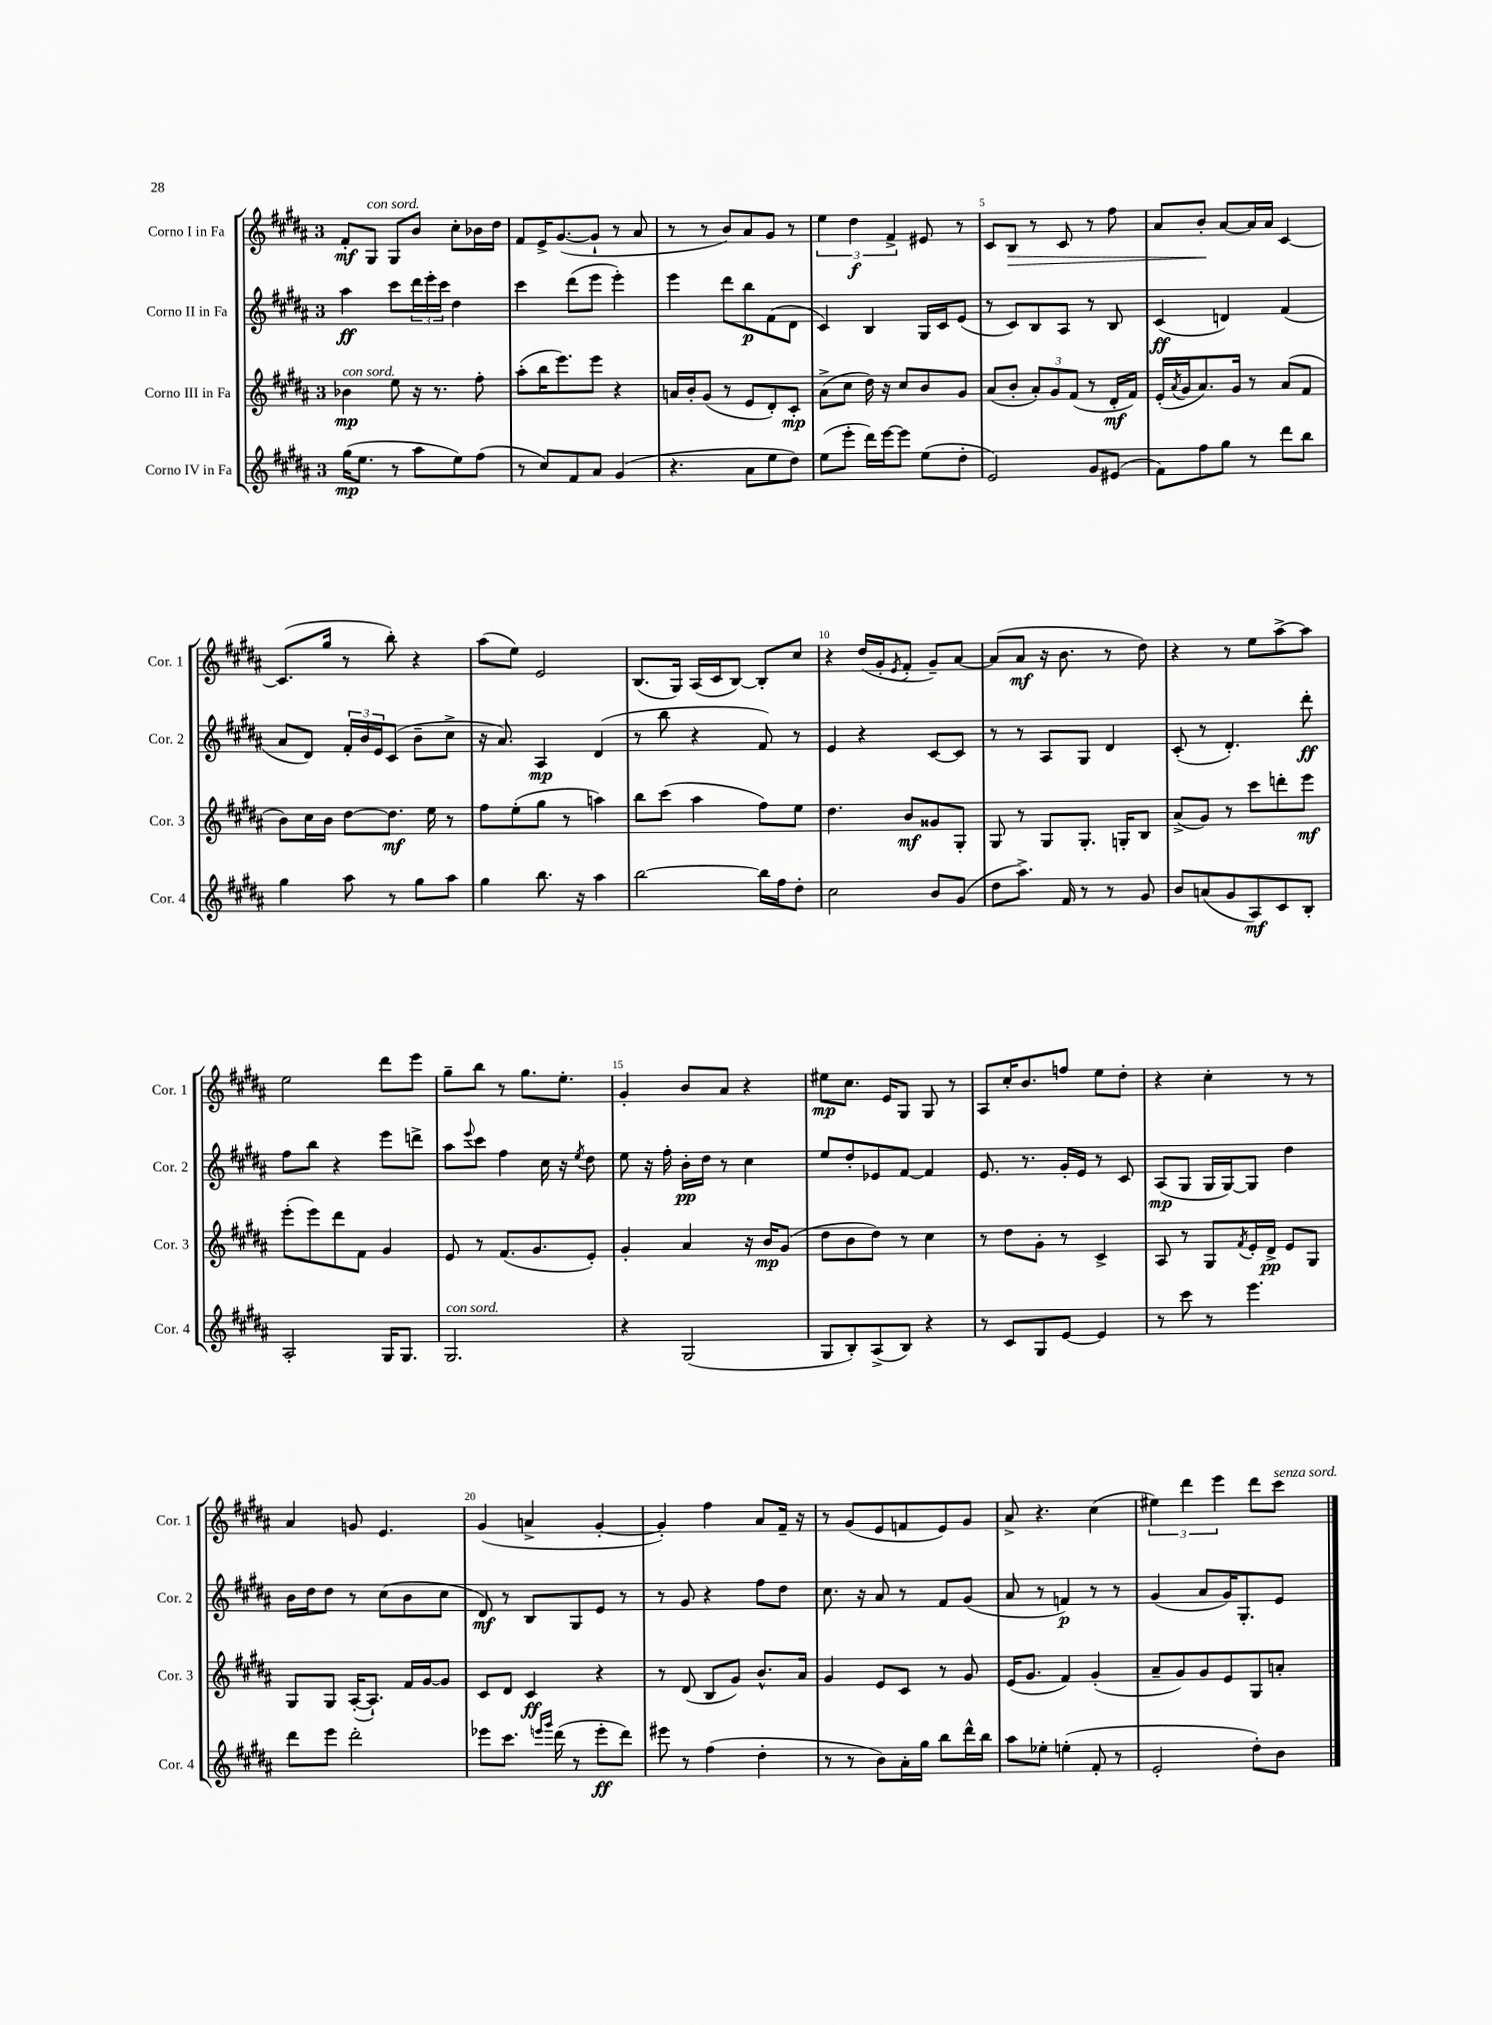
<<
\new StaffGroup <<
\new Staff = "s0" \with { instrumentName = "Corno I in Fa" shortInstrumentName = "Cor. 1" } {
    \clef treble \key b \major \once \override Staff.TimeSignature.style = #'single-digit \time 3/4
    fis'8-.\mf gis8^\markup { \italic "con sord." } gis8 b'8 cis''8-. bes'16 dis''16 |
    fis'8 e'16-> gis'8.~( gis'8-! r8 ais'8 |
    r8 r8 b'8) ais'8 gis'8 r8 |
    \tuplet 3/2 { e''4 dis''4\f fis'4-> } eis'8 r8 |
    cis'8 b8\> r8 cis'8 r8 fis''8 |
    ais'8 b'8-.\! ais'8~ ais'16 ais'16 cis'4~ |
    cis'8.( gis''16 r8 b''8-.) r4 |
    ais''8( e''8) e'2 |
    b8.( gis16) ais16( cis'16 b8~) b8-. cis''8 |
    r4 dis''16( gis'16-. \acciaccatura { e'8 } fis'8-. gis'8--) ais'8~ |
    ais'8( ais'8\mf r16 b'8. r8 dis''8) |
    r4 r8 e''8 ais''8~-> ais''8 |
    e''2 dis'''8 e'''8 |
    gis''8-- b''8 r8 gis''8. e''8.-. |
    gis'4-. b'8 ais'8 r4 |
    eis''8\mp cis''8. e'16 gis8 gis8 r8 |
    ais8 cis''16-. b'8. f''8 e''8 dis''8-. |
    r4 cis''4-. r8 r8 |
    ais'4 g'8 e'4. |
    gis'4( a'4-> gis'4~-. |
    gis'4-.) fis''4 ais'8 fis'16-- r16 |
    r8 gis'8( e'8 f'8 e'8) gis'8 |
    ais'8-> r4. cis''4( |
    \tuplet 3/2 { eis''4) dis'''4 e'''4 } dis'''8 cis'''8^\markup { \italic "senza sord." } \bar "|." |
}
\new Staff = "s1" \with { instrumentName = "Corno II in Fa" shortInstrumentName = "Cor. 2" } {
    \clef treble \key b \major \once \override Staff.TimeSignature.style = #'single-digit \time 3/4
    ais''4\ff cis'''8 \tuplet 3/2 { dis'''16 e'''16-. cis'''16 } dis''4 |
    cis'''4 dis'''8( e'''8 e'''4-.) |
    e'''4 dis'''8 b''8\p fis'8( dis'8 |
    cis'4) b4 gis16 cis'16 e'8( |
    r8 cis'8) b8 ais8 r8 b8 |
    cis'4\ff( d'4) fis'4( |
    ais'8 dis'8) \tuplet 3/2 { fis'16-. b'16 e'16 } cis'8( b'8-- cis''8-> |
    r16 ais'8.) ais4\mp dis'4( |
    r8 b''8 r4 fis'8) r8 |
    e'4 r4 cis'8~ cis'8 |
    r8 r8 ais8 gis8 dis'4 |
    cis'8-.( r8 dis'4.-.) dis'''8-.\ff |
    fis''8 b''8 r4 e'''8 d'''8-> |
    ais''8 \appoggiatura { e'''8 } cis'''8 fis''4 cis''16 r16 \acciaccatura { e''8 } dis''8 |
    e''8 r16 fis''16-. b'16-.\pp dis''16 r8 cis''4 |
    e''8 dis''8-. ees'8 fis'8~ fis'4 |
    e'8. r8. gis'16-. e'16 r8 cis'8 |
    ais8\mp( gis8 gis16 gis16~) gis8 dis''4 |
    b'16 dis''16 dis''8 r8 cis''8( b'8 cis''8 |
    dis'8\mf) r8 b8 gis8 e'8 r8 |
    r8 gis'8 r4 fis''8 dis''8 |
    cis''8. r16 ais'8 r8 fis'8 gis'8( |
    ais'8 r8 f'4\p) r8 r8 |
    gis'4( ais'8 gis'16) gis8.-. e'8 \bar "|." |
}
\new Staff = "s2" \with { instrumentName = "Corno III in Fa" shortInstrumentName = "Cor. 3" } {
    \clef treble \key b \major \once \override Staff.TimeSignature.style = #'single-digit \time 3/4
    bes'4\mp^\markup { \italic "con sord." } e''8 r16 r8. fis''8-. |
    ais''8-.( b''16 e'''8.) e'''8 r4 |
    a'16 b'16-. gis'8( r8 e'8 dis'8-.) cis'8-.\mp |
    ais'8->( cis''8 dis''16) r16 cis''8 b'8 gis'8 |
    ais'8( b'8-. \tuplet 3/2 { ais'8-.) gis'8 fis'8( } r8 dis'16-.\mf fis'16) |
    e'16-.( \acciaccatura { ais'8 } gis'16 ais'8.) gis'16 r8 ais'8( fis'8 |
    b'8) cis''16 b'16 dis''8~ dis''8.\mf e''16 r8 |
    fis''8 e''8-.( gis''8 r8 a''4) |
    b''8 cis'''8( ais''4 fis''8) e''8 |
    dis''4. b'8\mf gisis'8 gis8-. |
    gis8 r8 gis8 gis8.-. g16-. b8 |
    ais'8->( gis'8) r8 cis'''8 d'''8-. e'''8\mf |
    e'''8-.( e'''8) dis'''8 fis'8 gis'4 |
    e'8 r8 fis'8.( gis'8. e'8-.) |
    gis'4-. ais'4 r16 b'16\mp gis'8( |
    dis''8 b'8 dis''8) r8 cis''4 |
    r8 dis''8 gis'8-. r8 cis'4-> |
    ais8 r8 gis8 \acciaccatura { fis'8 } e'16-. dis'16->\pp e'8 gis8 |
    gis8 gis8 ais16~-.( ais8.-!) fis'16 gis'16~ gis'8 |
    cis'8 dis'8 cis'4\ff r4 |
    r8 dis'8( b8 gis'8) b'8.-^ ais'16 |
    gis'4 e'8 cis'8 r8 gis'8 |
    e'16( gis'8. fis'4) gis'4-.( |
    ais'8-- gis'8) gis'8 e'8 gis8 a'8-. \bar "|." |
}
\new Staff = "s3" \with { instrumentName = "Corno IV in Fa" shortInstrumentName = "Cor. 4" } {
    \clef treble \key b \major \once \override Staff.TimeSignature.style = #'single-digit \time 3/4
    gis''16\mp( e''8. r8 ais''8 e''8) fis''8( |
    r8 cis''8) fis'8 ais'8 gis'4( |
    r4. ais'8 e''8 dis''8) |
    e''8( e'''8-. dis'''16) e'''16~ e'''8 e''8( dis''8-. |
    e'2) gis'8 eis'8( |
    fis'8) fis''8 gis''8 r8 dis'''8 b''8 |
    gis''4 ais''8 r8 gis''8 ais''8 |
    gis''4 b''8. r16 ais''4 |
    b''2~ b''16 fis''16 dis''8-. |
    cis''2 b'8 gis'8( |
    dis''8 ais''8.->) fis'16 r8 r8 gis'8 |
    b'8 a'8( gis'8 ais8\mf) cis'8 b8-. |
    ais2-. gis16 gis8. |
    gis2.^\markup { \italic "con sord." } |
    r4 gis2( |
    gis8 b8-.) ais8->( b8) r4 |
    r8 cis'8 gis8 e'8~ e'4 |
    r8 cis'''8 r8 e'''4. |
    dis'''8 e'''8 dis'''2-. |
    ees'''8 cis'''8. \grace { e'''16 gis'''16 } dis'''16( r8 e'''8-.\ff dis'''8) |
    eis'''8 r8 fis''4( dis''4-. |
    r8 r8 b'8) ais'16-. gis''16 b''8 dis'''16-^ b''16 |
    ais''8 ees''8-. e''4-.( fis'8-. r8 |
    e'2-. dis''8-.) b'8 \bar "|." |
}
>>
>>
\layout { \context { \Score \override BarNumber.break-visibility = ##(#f #t #t) barNumberVisibility = #(every-nth-bar-number-visible 5) } }
